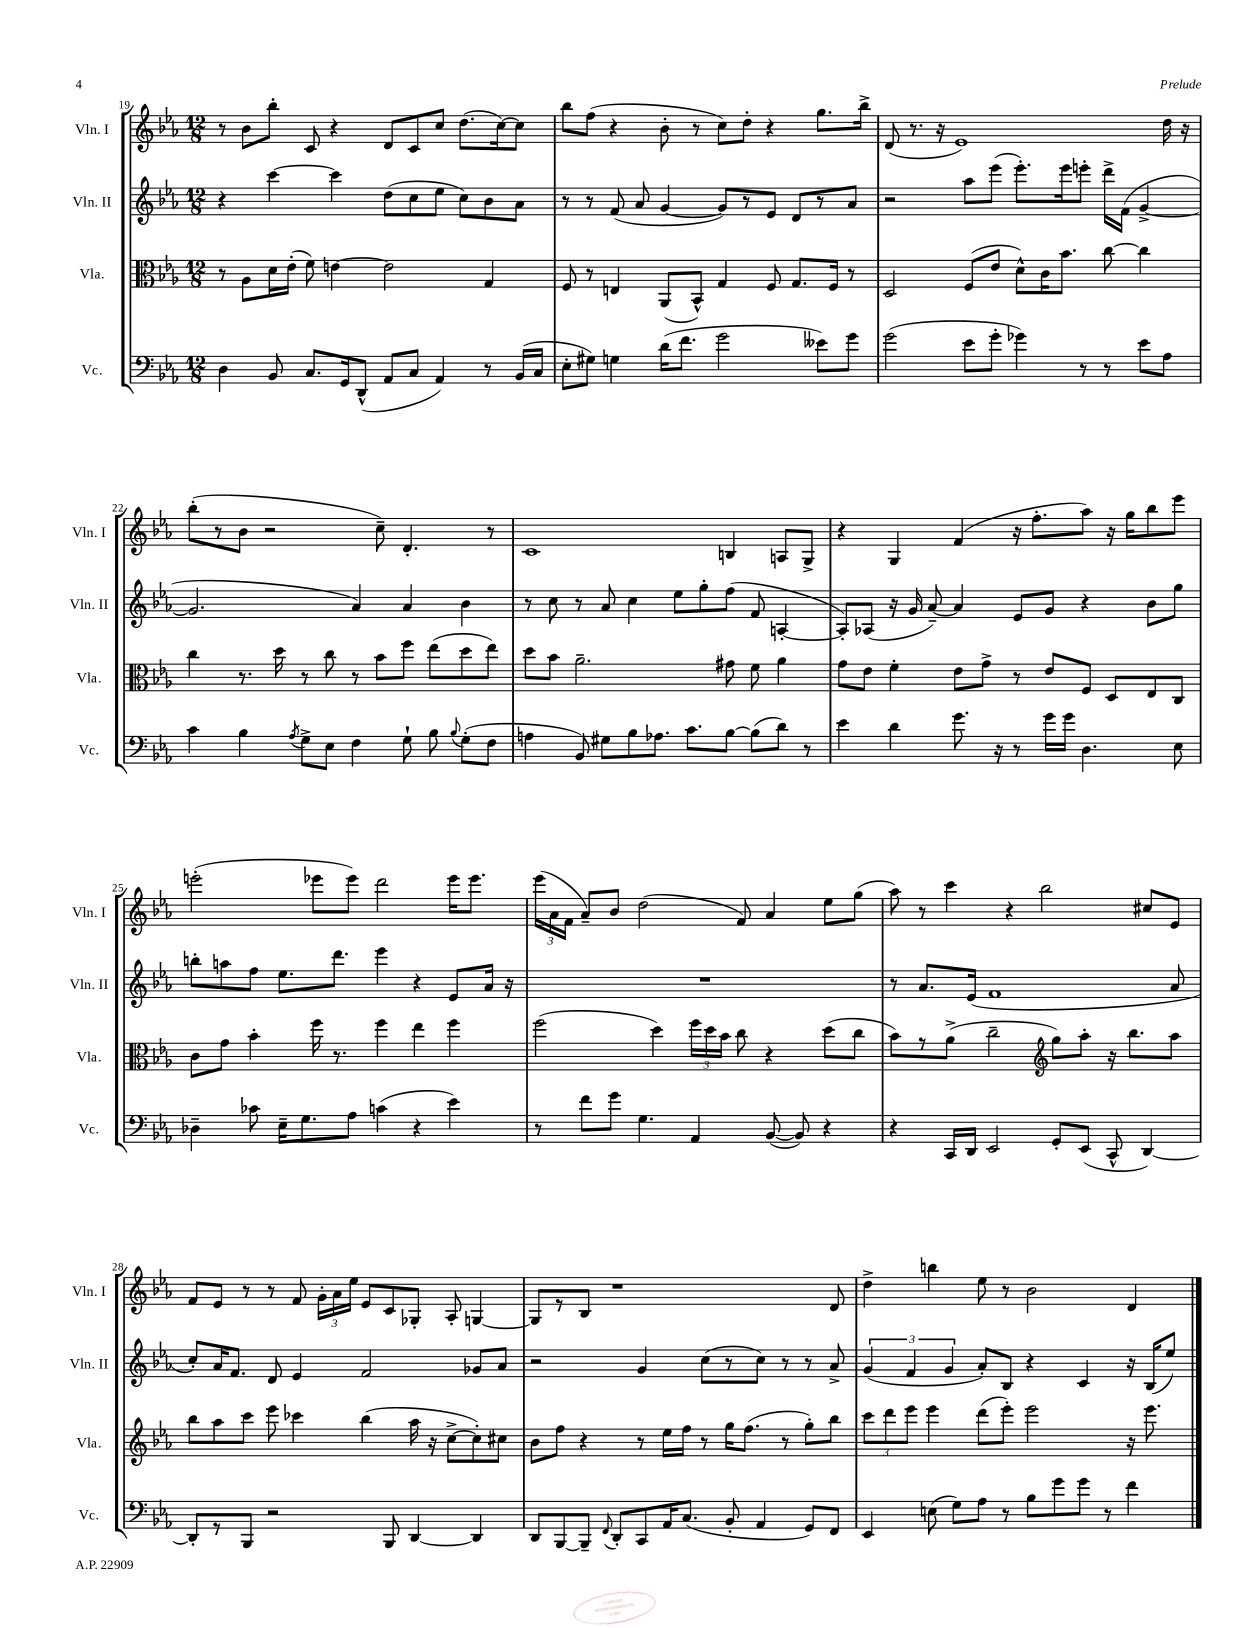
<<
\new StaffGroup <<
\new Staff = "s0" \with { instrumentName = "Vln. I" shortInstrumentName = "Vln. I" } {
    \clef treble \key ees \major \numericTimeSignature \time 12/8
    \autoBeamOff r8 bes'8[ bes''8]-. c'8 r4 d'8[ c'8 c''8] d''8.[( c''16~) c''8] |
    bes''8[ f''8]( r4 bes'8-. r8 c''8[) d''8]-. r4 g''8.[ bes''16]-> |
    d'8( r8. r16 ees'1) d''16 r16 |
    bes''8[-.( r8 bes'8] r2 c''8--) d'4.-. r8 |
    c'1 b4 a8[ g8]-> |
    r4 g4 f'4( r16 f''8.[-. aes''8]) r16 g''16[ bes''8 ees'''8] |
    e'''2-.( ees'''8[ ees'''8]) d'''2 ees'''16[ ees'''8.] |
    \tuplet 3/2 { ees'''16[( aes'16 f'16] } aes'8[--) bes'8] d''2( f'8) aes'4 ees''8[ g''8]( |
    aes''8) r8 c'''4 r4 bes''2 cis''8[ ees'8] |
    f'8[ ees'8] r8 r8 f'8 \tuplet 3/2 { g'16[-. aes'16 ees''16] } ees'8[ c'8 ges8]-. aes8-. g4~ |
    g8[ r8 bes8] r1 d'8 |
    d''4-> b''4 ees''8 r8 bes'2 d'4 \bar "|." |
}
\new Staff = "s1" \with { instrumentName = "Vln. II" shortInstrumentName = "Vln. II" } {
    \clef treble \key ees \major \numericTimeSignature \time 12/8
    \autoBeamOff r4 c'''4~ c'''4 d''8[( c''8 ees''8] c''8[) bes'8 aes'8] |
    r8 r8 f'8( aes'8 g'4~ g'8[) r8 ees'8] d'8[ r8 aes'8] |
    r2 aes''8[ ees'''8]( ees'''8.[-.) ees'''16 e'''8]-. d'''16[-> f'16]( g'4~-> |
    g'2. aes'4) aes'4 bes'4 |
    r8 c''8 r8 aes'8 c''4 ees''8[ g''8-. f''8]( f'8 a4~-. |
    a8[-.) aes8]( r16 g'16 aes'8~--) aes'4 ees'8[ g'8] r4 bes'8[ g''8] |
    b''8[-. a''8 f''8] ees''8.[ d'''8.] ees'''4 r4 ees'8[ aes'16] r16 |
    R1. |
    r8 aes'8.[ ees'16]( f'1 aes'8 |
    c''8[-.) aes'16 f'8.] d'8 ees'4 f'2 ges'8[ aes'8] |
    r2 g'4 c''8[( r8 c''8]) r8 r8 aes'8-> |
    \tuplet 3/2 { g'4( f'4 g'4 } aes'8[-.) bes8] r4 c'4 r16 bes16[( ees''8]) \bar "|." |
}
\new Staff = "s2" \with { instrumentName = "Vla." shortInstrumentName = "Vla." } {
    \clef alto \key ees \major \numericTimeSignature \time 12/8
    \autoBeamOff r8 aes8[ d'16 ees'16]-.( f'8) e'4~ e'2 g4 |
    f8 r8 e4 aes,8[( bes,8]-^) g4 f8 g8.[ f16] r8 |
    d2 f8[( ees'8] d'8[-^) c'16 bes'8.] c''8~ c''4 |
    c''4 r8. d''16 r8 c''8 r8 bes'8[ f''8] ees''8[( d''8 ees''8]) |
    d''8[ bes'8] aes'2.-- gis'8 f'8 aes'4 |
    g'8[ ees'8] f'4-. ees'8[ g'8]-> r8 ees'8[ f8] d8[ ees8 c8] |
    c'8[ g'8] bes'4-. f''16 r8. f''4 ees''4 f''4 |
    f''2( d''4) \tuplet 3/2 { f''16[ d''16 bes'16] } c''8 r4 d''8[( c''8] |
    bes'8[) r8 aes'8]->( c''2-- \clef treble g''8[) aes''8]-. r16 bes''8.[ aes''8] |
    bes''8[ aes''8 c'''8] ees'''8 ces'''4 bes''4( aes''16 r16 c''8[~-> c''8-.) cis''8] |
    bes'8[ f''8] r4 r8 ees''16[ f''16] r8 g''16[ f''8.]( r8 g''8[-.) bes''8] |
    \tuplet 3/2 { c'''8[ d'''8 ees'''8] } ees'''4 d'''8[( ees'''8]-.) ees'''2 r16 ees'''8. \bar "|." |
}
\new Staff = "s3" \with { instrumentName = "Vc." shortInstrumentName = "Vc." } {
    \clef bass \key ees \major \numericTimeSignature \time 12/8
    \autoBeamOff d4 bes,8 c8.[ g,16 d,8]-^( aes,8[ c8] aes,4) r8 bes,16[( c16] |
    ees8[-. gis8]) g4 d'16[( f'8.] g'2 eeses'8[) g'8] |
    g'2( ees'8[ g'8]-. ges'4) r8 r8 ees'8[ aes8] |
    c'4 bes4 \acciaccatura { aes8 } g8[-> ees8] f4 g8-! bes8 \appoggiatura { bes8 } g8[-.( f8] |
    a4 bes,8) gis8[ bes8 aes8.] c'8.[ bes8]~ bes8[( d'8]) r8 |
    ees'4 d'4 g'8. r16 r8 g'16[ g'16] d4. ees8 |
    des4-- ces'8 ees16[-- g8. aes8] c'4( r4 ees'4) |
    r8 f'8[ g'8] g4. aes,4 bes,8~( bes,8) r4 |
    r4 c,16[ d,16] ees,2 g,8[-. ees,8]( c,8-^ d,4~) |
    d,8[-. r8 bes,,8] r2 bes,,8 d,4~ d,4 |
    d,8[ bes,,8~ bes,,8]-- \appoggiatura { f,8 } d,8[-. c,8 aes,16 c8.]( bes,8-. aes,4 g,8[) f,8] |
    ees,4 e8( g8[) aes8] r8 bes8[ g'8 g'8] r8 f'4 \bar "|." |
}
>>
>>
\layout { \context { \Score currentBarNumber = #19 } }
